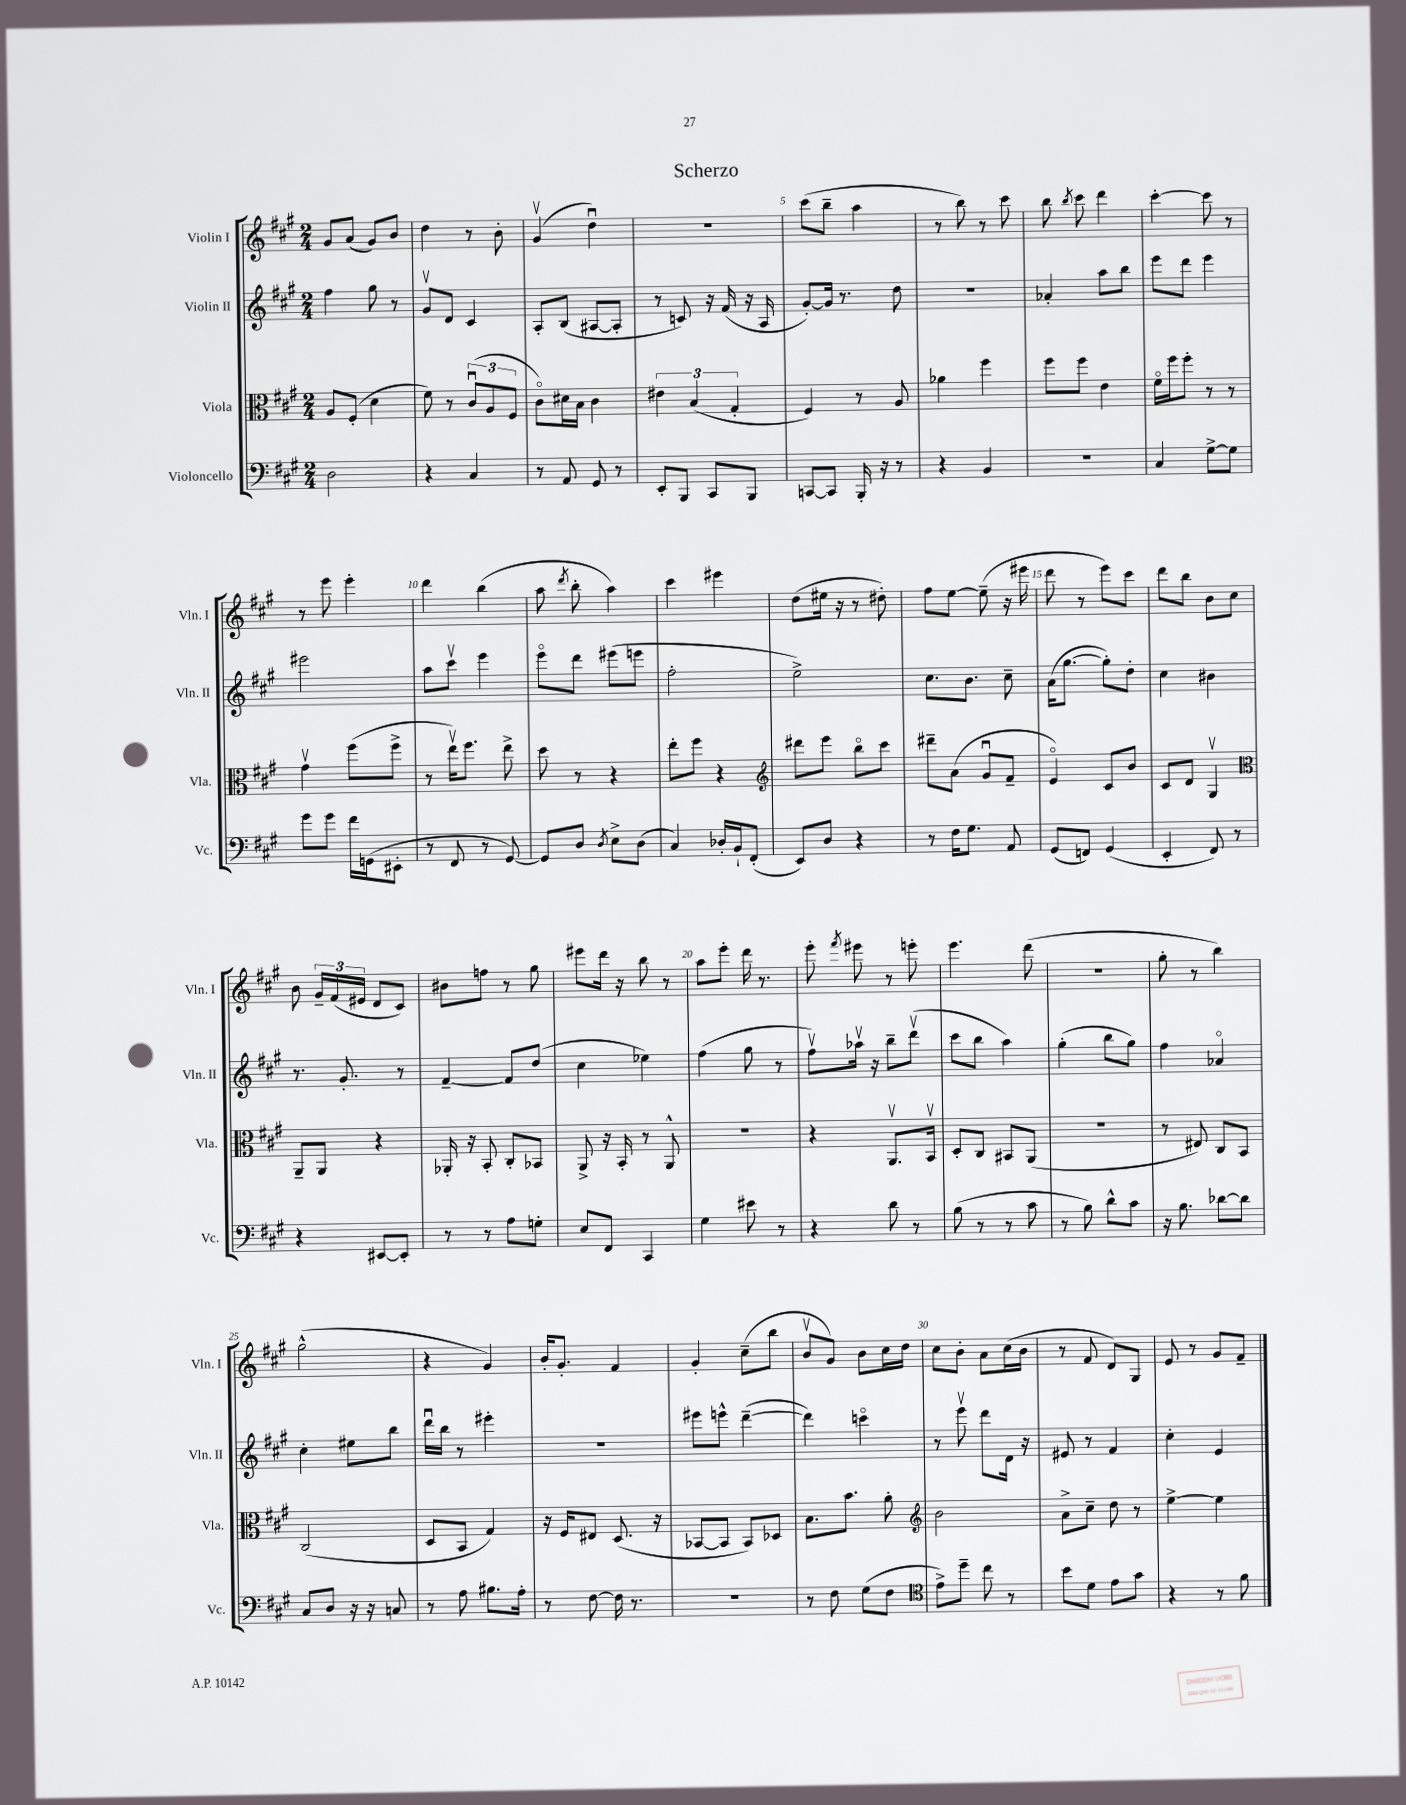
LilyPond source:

\header { title = "Scherzo" }
<<
\new StaffGroup <<
\new Staff = "s0" \with { instrumentName = "Violin I" shortInstrumentName = "Vln. I" } {
    \clef treble \key a \major \numericTimeSignature \time 2/4
    \autoBeamOff gis'8[ a'8]( gis'8[) b'8] |
    d''4 r8 b'8-. |
    gis'4\upbow( d''4\downbow) |
    r2 |
    cis'''8[( b''8]-- a''4 |
    r8 b''8) r8 cis'''8 |
    b''8 \acciaccatura { b''8 } cis'''8 d'''4 |
    cis'''4~-. cis'''8 r8 |
    r8 e'''8 e'''4-. |
    d'''4 b''4( |
    a''8 \acciaccatura { d'''8 } b''8-. a''4) |
    cis'''4 eis'''4 |
    d''8[( eis''16] r16 r8 dis''8-.) |
    fis''8[ e''8]~ e''8--( r16 eis'''16 |
    d'''8 r8 e'''8[) cis'''8] |
    d'''8[ b''8] b'8[ cis''8] |
    b'8 \tuplet 3/2 { gis'16[-- fis'16( eis'16] } d'8[ cis'8]) |
    bis'8[ f''8] r8 gis''8 |
    eis'''8[ d'''16] r16 b''8 r8 |
    a''8[ e'''8]-. d'''16 r8. |
    e'''8-. \acciaccatura { fis'''8 } eis'''8 r8 e'''8-. |
    e'''4. d'''8( |
    r2 |
    gis''8-. r8 b''4) |
    gis''2-^( |
    r4 gis'4) |
    b'16[-. gis'8.]-. fis'4 |
    gis'4-. cis''8[--( b''8] |
    b'8[\upbow gis'8]) b'8[ cis''16 d''16] |
    cis''8[ b'8]-. a'8[ cis''16( b'16] |
    r8 fis'8 d'8[) gis8] |
    e'8 r8 gis'8[ fis'8]-- \bar "|." |
}
\new Staff = "s1" \with { instrumentName = "Violin II" shortInstrumentName = "Vln. II" } {
    \clef treble \key a \major \numericTimeSignature \time 2/4
    \autoBeamOff fis''4 gis''8 r8 |
    gis'8[\upbow d'8] cis'4 |
    a8[-. b8]( ais8[~ ais8]-. |
    r8 c'8) r16 fis'16( r16 a16 |
    gis'8[~-.) gis'16] r8. d''8 |
    r2 |
    aes'4-. a''8[ b''8] |
    e'''8[ d'''8] e'''4 |
    eis'''2 |
    a''8[ cis'''8]\upbow e'''4 |
    e'''8[\flageolet d'''8] eis'''8[( e'''8] |
    fis''2-. |
    e''2->) |
    cis''8.[ b'8.] cis''8-- |
    a'16[( gis''8.]~ gis''8[-.) d''8]-. |
    cis''4 bis'4 |
    r8. gis'8.-. r8 |
    fis'4~-- fis'8[ d''8]( |
    cis''4 ees''4) |
    fis''4( gis''8 r8 |
    fis''8[\upbow) aes''16]\upbow r16 b''8[-- d'''8]\upbow( |
    cis'''8[ b''8] a''4) |
    gis''4-.( b''8[ gis''8]) |
    fis''4 aes'4\flageolet |
    cis''4-. eis''8[ b''8] |
    d'''16[\downbow b''16] r8 eis'''4-. |
    R2 |
    eis'''8[ e'''8]-^ d'''4~--( |
    d'''4) c'''4\flageolet |
    r8 e'''8\upbow d'''8[ d'16] r16 |
    eis'8 r8 fis'4 |
    cis''4-. e'4 \bar "|." |
}
\new Staff = "s2" \with { instrumentName = "Viola" shortInstrumentName = "Vla." } {
    \clef alto \key a \major \numericTimeSignature \time 2/4
    \autoBeamOff a8[ fis8]-.( d'4 |
    fis'8) r8 \tuplet 3/2 { cis'8[\downbow( a8 fis8] } |
    cis'8[\flageolet) dis'16 b16] cis'4 |
    \tuplet 3/2 { eis'4 b4( gis4-. } |
    fis4) r8 a8 |
    aes'4 fis''4 |
    fis''8[ fis''8] e'4 |
    fis'16[\flageolet fis''16 fis''8]-. r8 r8 |
    gis'4\upbow fis''8[( fis''8]-> |
    r8 e''16[\upbow) fis''8.] e''8-> |
    d''8 r8 r4 |
    e''8[-. fis''8] r4 |
    \clef treble dis'''8[ e'''8] b''8[\flageolet cis'''8] |
    dis'''8[-- a'8]( gis'8[\downbow fis'8]-- |
    e'4\flageolet) cis'8[ b'8] |
    cis'8[ d'8] gis4\upbow |
    \clef alto a,8[-- a,8] r4 |
    aes,16-. r16 b,8-. cis8[-. bes,8] |
    a,8-> r16 b,16-. r8 a,8-^ |
    R2 |
    r4 a,8.[\upbow b,16]\upbow |
    d8[-. cis8] bis,8[ a,8]( |
    R2 |
    r8 eis8) cis8[ b,8] |
    cis2( |
    d8[ b,8] gis4) |
    r16 fis16[ eis8] d8.( r16 |
    bes,8[~ bes,8] bes,8[) des8] |
    b8.[ b'8.] a'8-. |
    \clef treble b'2 |
    a'8[-> cis''8]-- d''8 r8 |
    e''4~-> e''4 \bar "|." |
}
\new Staff = "s3" \with { instrumentName = "Violoncello" shortInstrumentName = "Vc." } {
    \clef bass \key a \major \numericTimeSignature \time 2/4
    \autoBeamOff d2 |
    r4 cis4 |
    r8 a,8 gis,8 r8 |
    e,8[-. b,,8] cis,8[ b,,8] |
    c,8[~ c,8] b,,16-. r16 r8 |
    r4 b,4 |
    R2 |
    cis4 gis8[~-> gis8] |
    gis'8[ gis'8] fis'16[ g,16( eis,8]-. |
    r8 fis,8 r8 gis,8~) |
    gis,8[ d8] \acciaccatura { d8 } e8[-> d8]( |
    cis4) des16[-. b,16-! fis,8]-.( |
    e,8[) d8] r4 |
    r8 fis16[ gis8.] a,8 |
    gis,8[( f,8]) gis,4( |
    e,4-. fis,8) r8 |
    r4 eis,8[~ eis,8]-. |
    r8 r8 a8[ g8]-. |
    e8[ fis,8] cis,4 |
    gis4 eis'8 r8 |
    r4 d'8 r8 |
    b8( r8 r8 cis'8 |
    r8 b8) d'8[-^ cis'8] |
    r16 b8. des'8[~ des'8] |
    cis8[ d8] r16 r16 c8 |
    r8 a8 bis8.[ a16]-. |
    r8 fis8~ fis16 r8. |
    R2 |
    r8 fis8 gis8[( fis8] |
    \clef tenor e'8[->) d''8]-- cis''8 r8 |
    b'8[ d'8] e'8[ gis'8] |
    r4 r8 fis'8 \bar "|." |
}
>>
>>
\layout { \context { \Score \override BarNumber.break-visibility = ##(#f #t #t) barNumberVisibility = #(every-nth-bar-number-visible 5) } }
